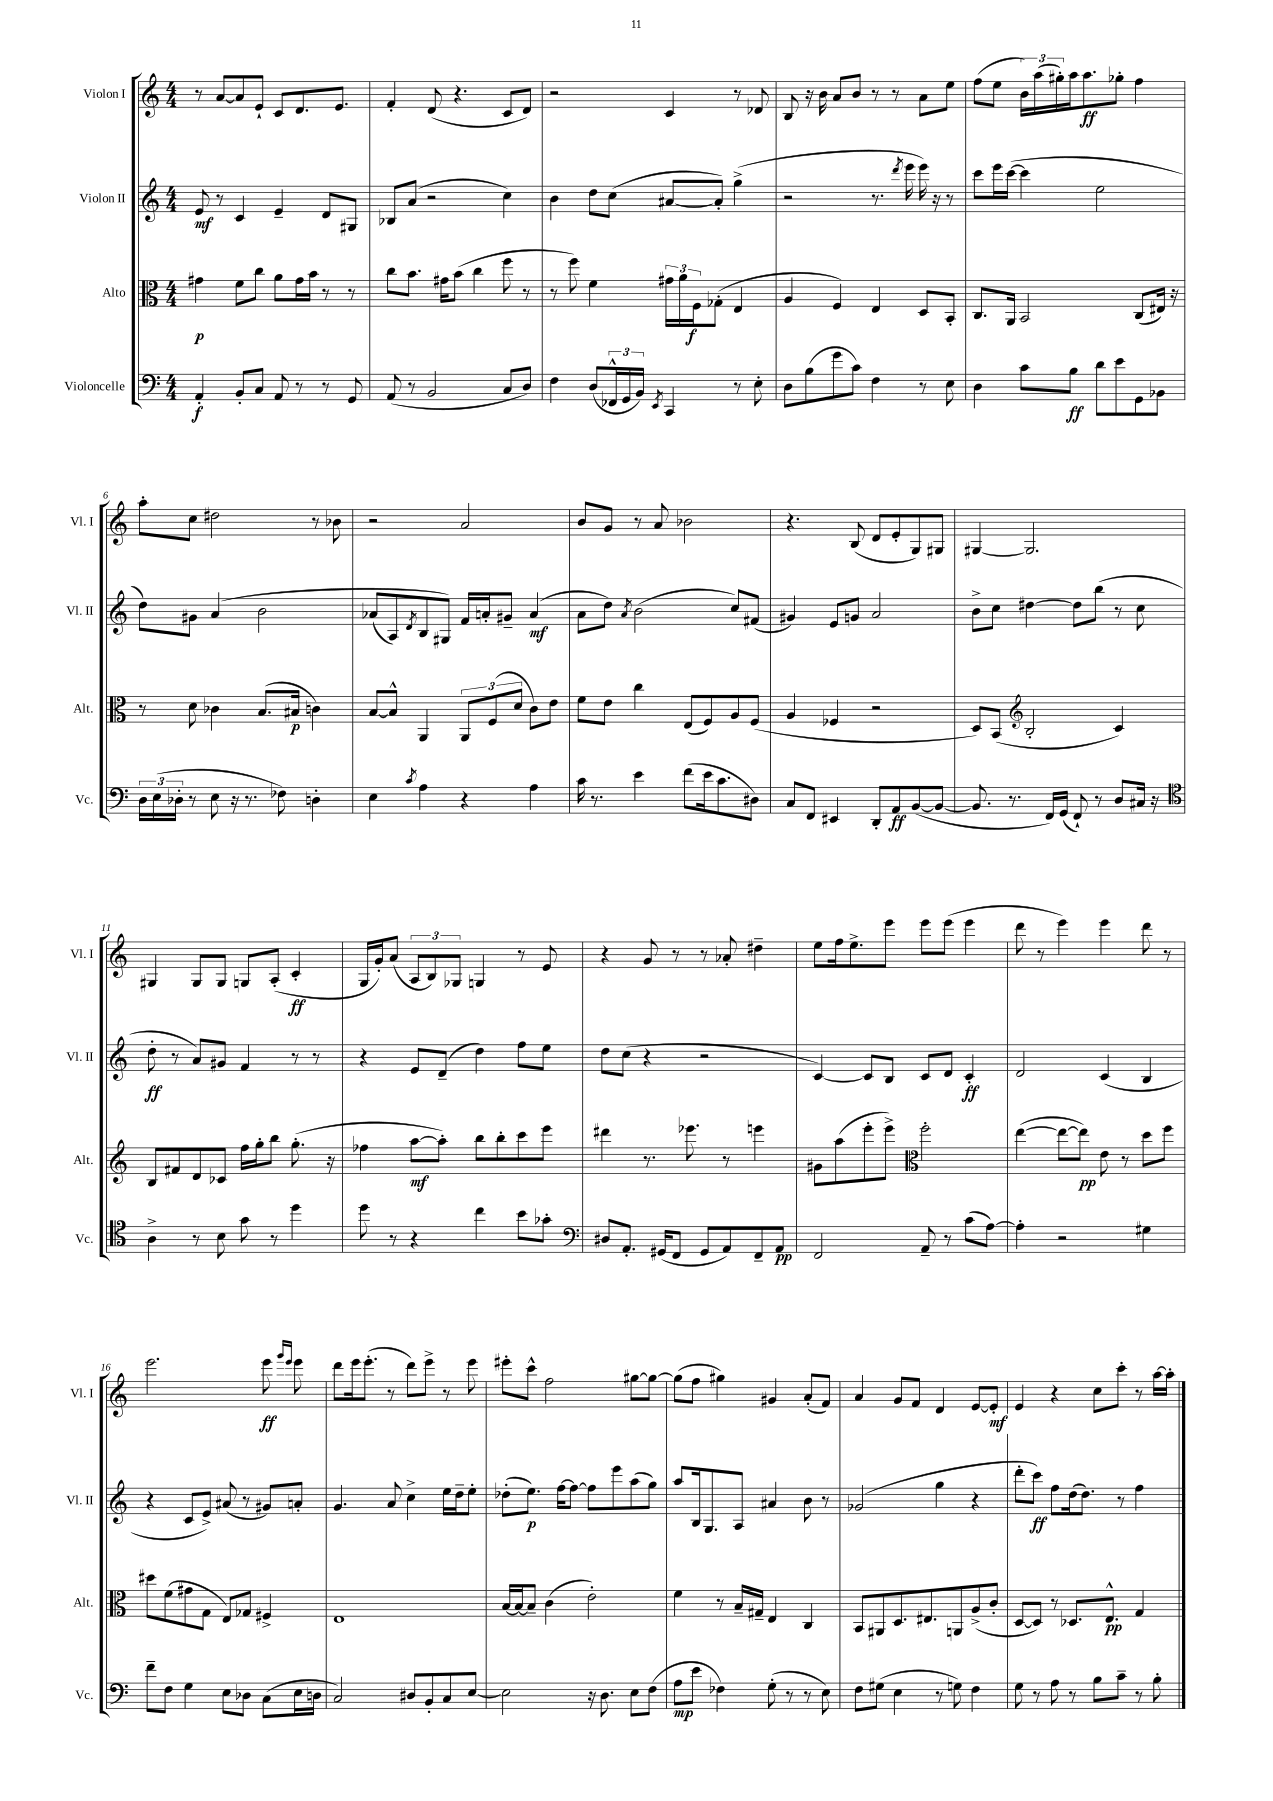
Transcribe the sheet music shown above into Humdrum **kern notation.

**kern	**kern	**kern	**kern
*staff4	*staff3	*staff2	*staff1
*clefF4	*clefC3	*clefG2	*clefG2
*k[]	*k[]	*k[]	*k[]
*M4/4	*M4/4	*M4/4	*M4/4
4AA'	4g#	8e	8r
.	.	8r	[8a
8BB'	8f	4c	8a]
8C	8cc	.	8e`
8AA	8a	4e~	8c
8r	16g#	.	8.d
.	16b	.	.
8r	8r	8d	.
.	.	.	8.e
8GG	8r	8G#	.
=	=	=	=
(8AA	8cc	8B-	4f'
8r	8.b	(8a	.
2BB	.	2r	(8d
.	16g#	.	.
.	(8b	.	4.r
.	4cc	.	.
8C	8ff	4cc)	8c
8D)	8r	.	8d)
=	=	=	=
4F	8r	4b	2r
.	8ff)	.	.
(8D	4f	8dd	.
24FF-^^	.	(8cc	.
24GG	.	.	.
24BB)	.	.	.
8qEE	.	.	.
4CC	24g#	[8a#	4c
.	24a	.	.
.	24F	.	.
.	(8G-'	8a#'])	.
8r	4E	(4gg^	8r
8E'	.	.	8d-
=	=	=	=
8D	4A	2r	8B
(8B	.	.	16r
.	.	.	16b
8g	4F)	.	8a
8c)	.	.	8b
4F	4E	8.r	8r
.	.	.	8r
.	.	8qddd	.
.	.	16eee	.
8r	8D	16eee)	8a
.	.	16r	.
8E	8BB'	8r	8ee
=	=	=	=
4D	8.C	8ccc	(8ff
.	.	16eee	8ee
.	16AA	([16ccc	.
8c	2BB	4ccc]	24b)
.	.	.	(24aa
.	.	.	24gg#')
8B	.	.	16aa
.	.	.	8.aa
8d	.	2ee	.
8e	.	.	8gg-'
8GG	(8C	.	4ff
8BB-	16E#)	.	.
.	16r	.	.
=	=	=	=
24D	8r	8dd)	8aa'
(24E	.	.	.
24D-'	.	.	.
8r	8d	8g#	8cc
8E	4c-	&(4a	2dd#
16r	.	.	.
8.r	.	.	.
.	(8.B	2b	.
8F-)	.	.	.
.	16B#	.	.
4D'	4c)	.	8r
.	.	.	8b-
=	=	=	=
4E	[8B	(8a-	2r
.	8B^^]	8A)	.
8qc	.	8qd	.
4A	4AA	8B	.
.	.	8G#&)	.
4r	12AA	16f	2a
.	.	16a'	.
.	(12F	.	.
.	.	8g#~	.
.	12d	.	.
4A	8c)	(4a	.
.	8e	.	.
=	=	=	=
16c	8f	8a	8b
8.r	.	.	.
.	8e	8dd)	8g
.	.	8qa	.
4e	4cc	(2b	8r
.	.	.	8a
(8f	(8E	.	2b-
16e	8F)	.	.
8.c	.	.	.
.	8A	8cc)	.
8D#)	(8F	(8f#	.
=	=	=	=
8C	4A	4g#)	4.r
8FF	.	.	.
4EE#	4F-	8e	.
.	.	8g	(8B
8DD'	2r	2a	8d
8AA	.	.	8e'
([8BB	.	.	8G)
8BB_	.	.	8G#
=	=	=	=
8.BB]	8D)	8b^	[4G#
.	(8BB	8cc	.
8.r	.	.	.
*	*clefG2	*	*
.	2B'	[4dd#	2.G#]
16FF)	.	.	.
(16GG	.	.	.
8FF`)	.	8dd#]	.
8r	.	(8bb	.
8D	4c)	8r	.
16C#	.	8cc	.
16r	.	.	.
=	=	=	=
*clefC4	*	*	*
4A^	8B	8dd'	4G#
.	8f#	8r	.
8r	8d	8a)	8G#
8B	8c-	8g#	8G#
8g	16ff	4f	8G
.	16gg'	.	.
8r	8bb	.	(8A'
4dd	(8.gg'	8r	4c'
.	.	8r	.
.	16r	.	.
=	=	=	=
8dd	4ff-	4r	16G
.	.	.	16g')
8r	.	.	(8a
4r	[8aa	8e	12A
.	.	.	12B)
.	8aa'])	(8d~	.
.	.	.	12G-
4cc	8bb	4dd)	4G
.	8bb'	.	.
8b	8ccc	8ff	8r
8g-'	8eee	8ee	8e
=	=	=	=
*clefF4	*	*	*
8D#	4ddd#	8dd	4r
8.AA'	.	(8cc	.
.	8.r	4r	8g
(16GG#	.	.	.
8FF	.	.	8r
.	8.eee-	.	.
8GG#	.	2r	8r
8AA)	8r	.	8a-'
8FF~	4eee	.	4dd#~
8AA	.	.	.
=	=	=	=
2FF	8g#	[4c)	8ee
.	(8aa	.	16ff
.	.	.	8.ee^
.	8eee'	8c]	.
.	8eee^)	8B	8eee
*	*clefC3	*	*
8AA~	2ff'	8c	8eee
8r	.	8d	(8eee
(8c	.	4c'	4eee
[8A)	.	.	.
=	=	=	=
4A']	([4ee	2d	8ddd
.	.	.	8r
2r	8ee_	.	4eee)
.	8ee])	.	.
.	8e	(4c	4eee
.	8r	.	.
4G#	8dd	4B	8ddd
.	8ff	.	8r
=	=	=	=
8f~	8dd#	4r	2.eee
8F	(8f	.	.
4G	8g#	8c	.
.	8G	8e^)	.
8E	8E)	(8a#	.
8D-	8G-	8r	.
(8C	4F#^	8g#)	8eee
.	.	.	16qqggg
.	.	.	16qqeee
16E	.	8a'	8eee
16D	.	.	.
=	=	=	=
2C)	1E	4.g	8ddd
.	.	.	16eee
.	.	.	(8.eee'
.	.	8a	8r
8D#	.	4cc^	8ddd)
8BB'	.	.	8eee^
8C	.	16ee	8r
.	.	16dd~	.
[8E	.	8ee'	8eee
=	=	=	=
2E]	[16B	(8dd-'	8eee#'
.	16B_	.	.
.	8B~]	8.ee)	8ccc^^
.	(4c	.	2ff
.	.	[16ff	.
.	.	8ff_	.
16r	2e')	8ff]	.
8.D	.	.	.
.	.	8eee	.
8E	.	(8aa	[8gg#
(8F	.	8gg)	8gg#_
=	=	=	=
8A	4f	8aa	(8gg#]
8e	.	16B	8ff
.	.	8.G	.
4F-)	8r	.	4gg#)
.	16B~	8A	.
.	16G#~	.	.
(8G'	4E	4a#	4g#
8r	.	.	.
8r	4C	8b	(8a'
8E)	.	8r	8f)
=	=	=	=
8F	8BB	(2g-	4a
(8G#	8AA#	.	.
4E	8.D	.	8g
.	.	.	8f
.	8.E#	.	.
8r	.	4gg	4d
8G)	8AA	.	.
4F	(8A^	4r	[8e
.	8c'	.	8e']
=	=	=	=
8G	[8D	8ddd'	4e
8r	8D])	8ccc)	.
8A	8r	8ff	4r
8r	8.D-	(16dd	.
.	.	8.dd)	.
8B	.	.	8cc
.	8.E^^	.	.
8c~	.	8r	8ccc'
8r	4G	4ff	8r
8B'	.	.	[16aa
.	.	.	16aa']
==	==	==	==
*-	*-	*-	*-
